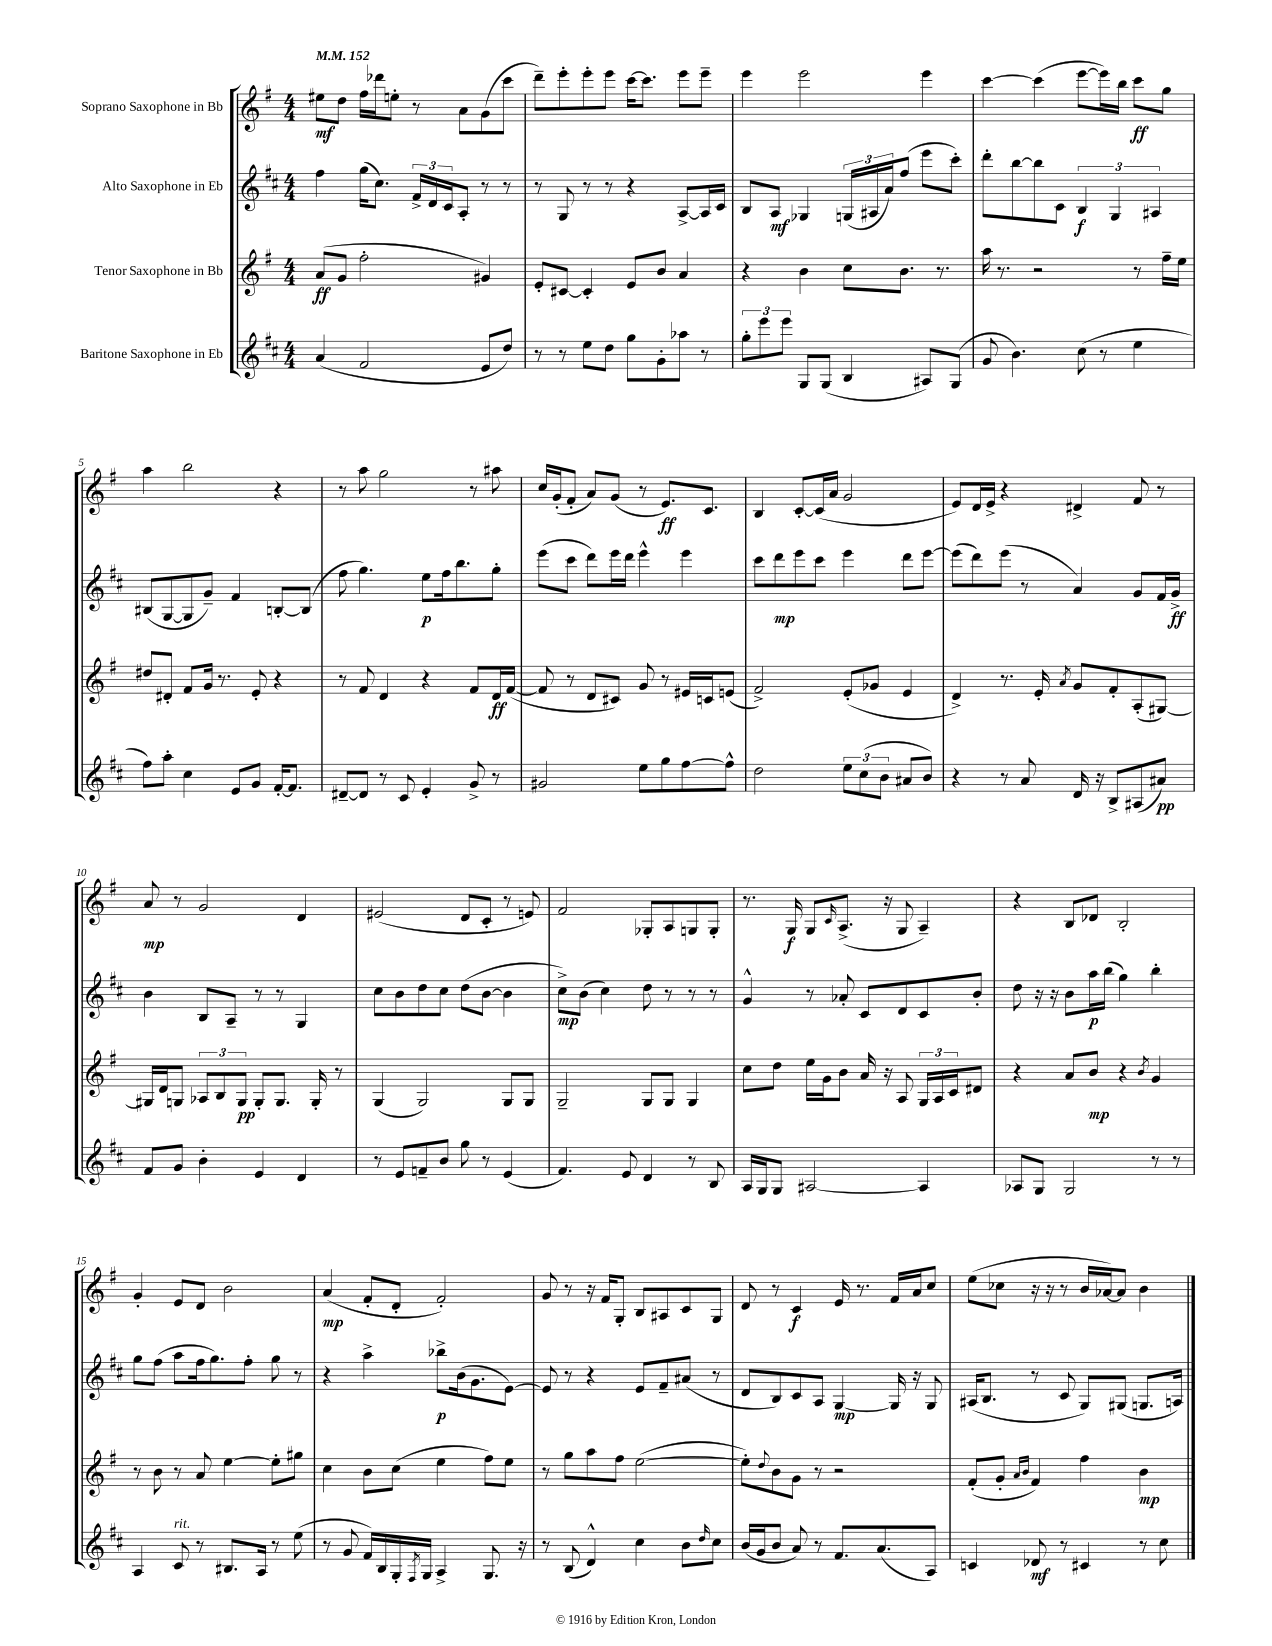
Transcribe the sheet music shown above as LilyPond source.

<<
\new StaffGroup <<
\new Staff = "s0" \with { instrumentName = "Soprano Saxophone in Bb" } {
    \clef treble \key g \major \numericTimeSignature \time 4/4 \tempo 4 = 152
    eis''8\mf d''8 fis''16 des'''16 e''8-. r8 a'8 g'8( c'''8 |
    d'''8--) e'''8-. e'''8-. e'''8 c'''16~ c'''8. e'''8 e'''8-- |
    e'''4 e'''2 e'''4 |
    c'''4~ c'''4( e'''8~ e'''16) b''16 c'''8\ff g''8 |
    a''4 b''2 r4 |
    r8 a''8 g''2 r8 ais''8 |
    c''16 g'16-.( fis'8-. a'8) g'8( r8 e'8.\ff) c'8. |
    b4 c'8~-. c'16( a'16 g'2 |
    e'8) d'16 e'16-> r4 dis'4-> fis'8 r8 |
    a'8\mp r8 g'2 d'4 |
    eis'2( d'8 c'8-. r8 e'8) |
    fis'2 ges8-. a8 g8 g8-. |
    r8. g16\f g8 \grace { c'16 } a8.->( r16 g8 a4--) |
    r4 b8 des'8 b2-. |
    g'4-. e'8 d'8 b'2 |
    a'4\mp( fis'8-. d'8-. fis'2-.) |
    g'8 r8 r16 fis'16 g8-. b8 ais8 c'8 g8 |
    d'8 r8 c'4\f e'16 r8. fis'16 a'16 c''8 |
    e''8( ces''8 r16 r16 r8 b'16 aes'16~) aes'8 b'4 \bar "|." |
}
\new Staff = "s1" \with { instrumentName = "Alto Saxophone in Eb" } {
    \clef treble \key d \major \numericTimeSignature \time 4/4
    fis''4 g''16( cis''8.) \tuplet 3/2 { fis'16-> d'16 cis'16 } a8-. r8 r8 |
    r8 g8 r8 r8 r4 a8~-> a16 cis'16 |
    b8 a8\mf ges4 \tuplet 3/2 { g16( ais16 a'16) } fis''8( e'''8 cis'''8-.) |
    d'''8-. b''8~ b''8 cis'8 \tuplet 3/2 { b4\f g4 ais4 } |
    bis8( g8~ g8 g'8--) fis'4 b8~-. b8( |
    fis''8 g''4.) e''8\p fis''16 b''8. g''8-. |
    e'''8( cis'''8 d'''8) e'''16 d'''16 e'''4-^ e'''4 |
    cis'''8 d'''8\mp e'''8 cis'''8 e'''4 d'''8 e'''8~ |
    e'''8( d'''8) e'''8( r8 a'4) g'8 fis'16 g'16->\ff |
    b'4 b8 a8-- r8 r8 g4 |
    cis''8 b'8 d''8 cis''8 d''8( b'8~ b'4 |
    cis''8->\mp) b'8( cis''4) d''8 r8 r8 r8 |
    g'4-^ r8 aes'8-. cis'8 d'8 cis'8 b'8-. |
    d''8 r16 r16 b'8 a''16\p b''16( g''4) b''4-. |
    g''8 fis''8( a''8 fis''16 g''8.) fis''8-. g''8 r8 |
    r4 a''4-> bes''8->\p b'16( g'8. e'8~) |
    e'8 r8 r4 e'8 fis'8-- ais'8( r8 |
    d'8 b8) cis'8 a8 g4~\mp g16 r16 g8 |
    ais16( b8. r8 cis'8 g8) gis8( g8. a16) \bar "|." |
}
\new Staff = "s2" \with { instrumentName = "Tenor Saxophone in Bb" } {
    \clef treble \key g \major \numericTimeSignature \time 4/4
    a'8\ff( g'8 fis''2-. gis'4) |
    e'8-. cis'8~ cis'4-. e'8 b'8 a'4 |
    r4 b'4 c''8 b'8. r8. |
    a''16 r8. r2 r8 fis''16-- e''16 |
    dis''8 dis'8-. fis'8 g'16 r8. e'8-. r4 |
    r8 fis'8 d'4 r4 fis'8 d'16\ff fis'16~( |
    fis'8 r8 d'8 cis'8) g'8 r8 eis'16 c'16 e'8( |
    fis'2->) e'8-.( ges'8 e'4 |
    d'4->) r8. e'16-. \acciaccatura { a'8 } g'8 fis'8-. a8-.( gis8~) |
    gis16 d'16 g8 \tuplet 3/2 { aes8 b8 g8\pp } g8-. g8. g16-. r8 |
    g4( g2) g8 g8 |
    g2-- g8 g8 g4 |
    c''8 d''8 e''16 g'16 b'8 a'16 r16 a8 \tuplet 3/2 { g16 a16 c'16 } dis'8 |
    r4 a'8 b'8\mp r4 \acciaccatura { b'8 } g'4 |
    r8 b'8 r8 a'8 e''4~ e''8-. gis''8 |
    c''4 b'8 c''8( e''4 fis''8) e''8 |
    r8 g''8 a''8 fis''8 e''2~( |
    e''8-.) \appoggiatura { d''8 } b'8 g'8 r8 r2 |
    fis'8-.( g'8-. \grace { a'16 b'16 } fis'4) fis''4 b'4\mp \bar "|." |
}
\new Staff = "s3" \with { instrumentName = "Baritone Saxophone in Eb" } {
    \clef treble \key d \major \numericTimeSignature \time 4/4
    a'4( fis'2 e'8 d''8) |
    r8 r8 e''8 d''8 g''8 g'8-. aes''8 r8 |
    \tuplet 3/2 { g''8-. e'''8 e'''8 } g8 g8( b4 ais8) g8( |
    g'8 b'4.) cis''8( r8 e''4 |
    fis''8) a''8-. cis''4 e'8 g'8 fis'16~-. fis'8. |
    dis'8~-- dis'8 r8 cis'8 e'4-. g'8-> r8 |
    gis'2 e''8 g''8 fis''8~ fis''8-^ |
    d''2 \tuplet 3/2 { e''8 cis''8( b'8 } ais'8 b'8) |
    r4 r8 a'8 d'16 r16 b8-> ais8( ais'8\pp) |
    fis'8 g'8 b'4-. e'4 d'4 |
    r8 e'8 f'8-- b'8 g''8 r8 e'4( |
    fis'4.) e'8 d'4 r8 b8 |
    a16 g16 g8 ais2~ ais4 |
    aes8 g8 g2 r8 r8 |
    a4 cis'8^\markup { \italic "rit." } r8 bis8. a16 r8 e''8( |
    r8 g'8 fis'16) b16 g16-. \acciaccatura { fis8 } g16 a4-> g8. r16 |
    r8 b8( d'4-^) cis''4 b'8 \grace { d''16 } cis''8 |
    b'16( g'16 b'8 a'8) r8 fis'8. a'8.( a8) |
    c'4 des'8\mf r8 cis'4 r8 cis''8 \bar "|." |
}
>>
>>
